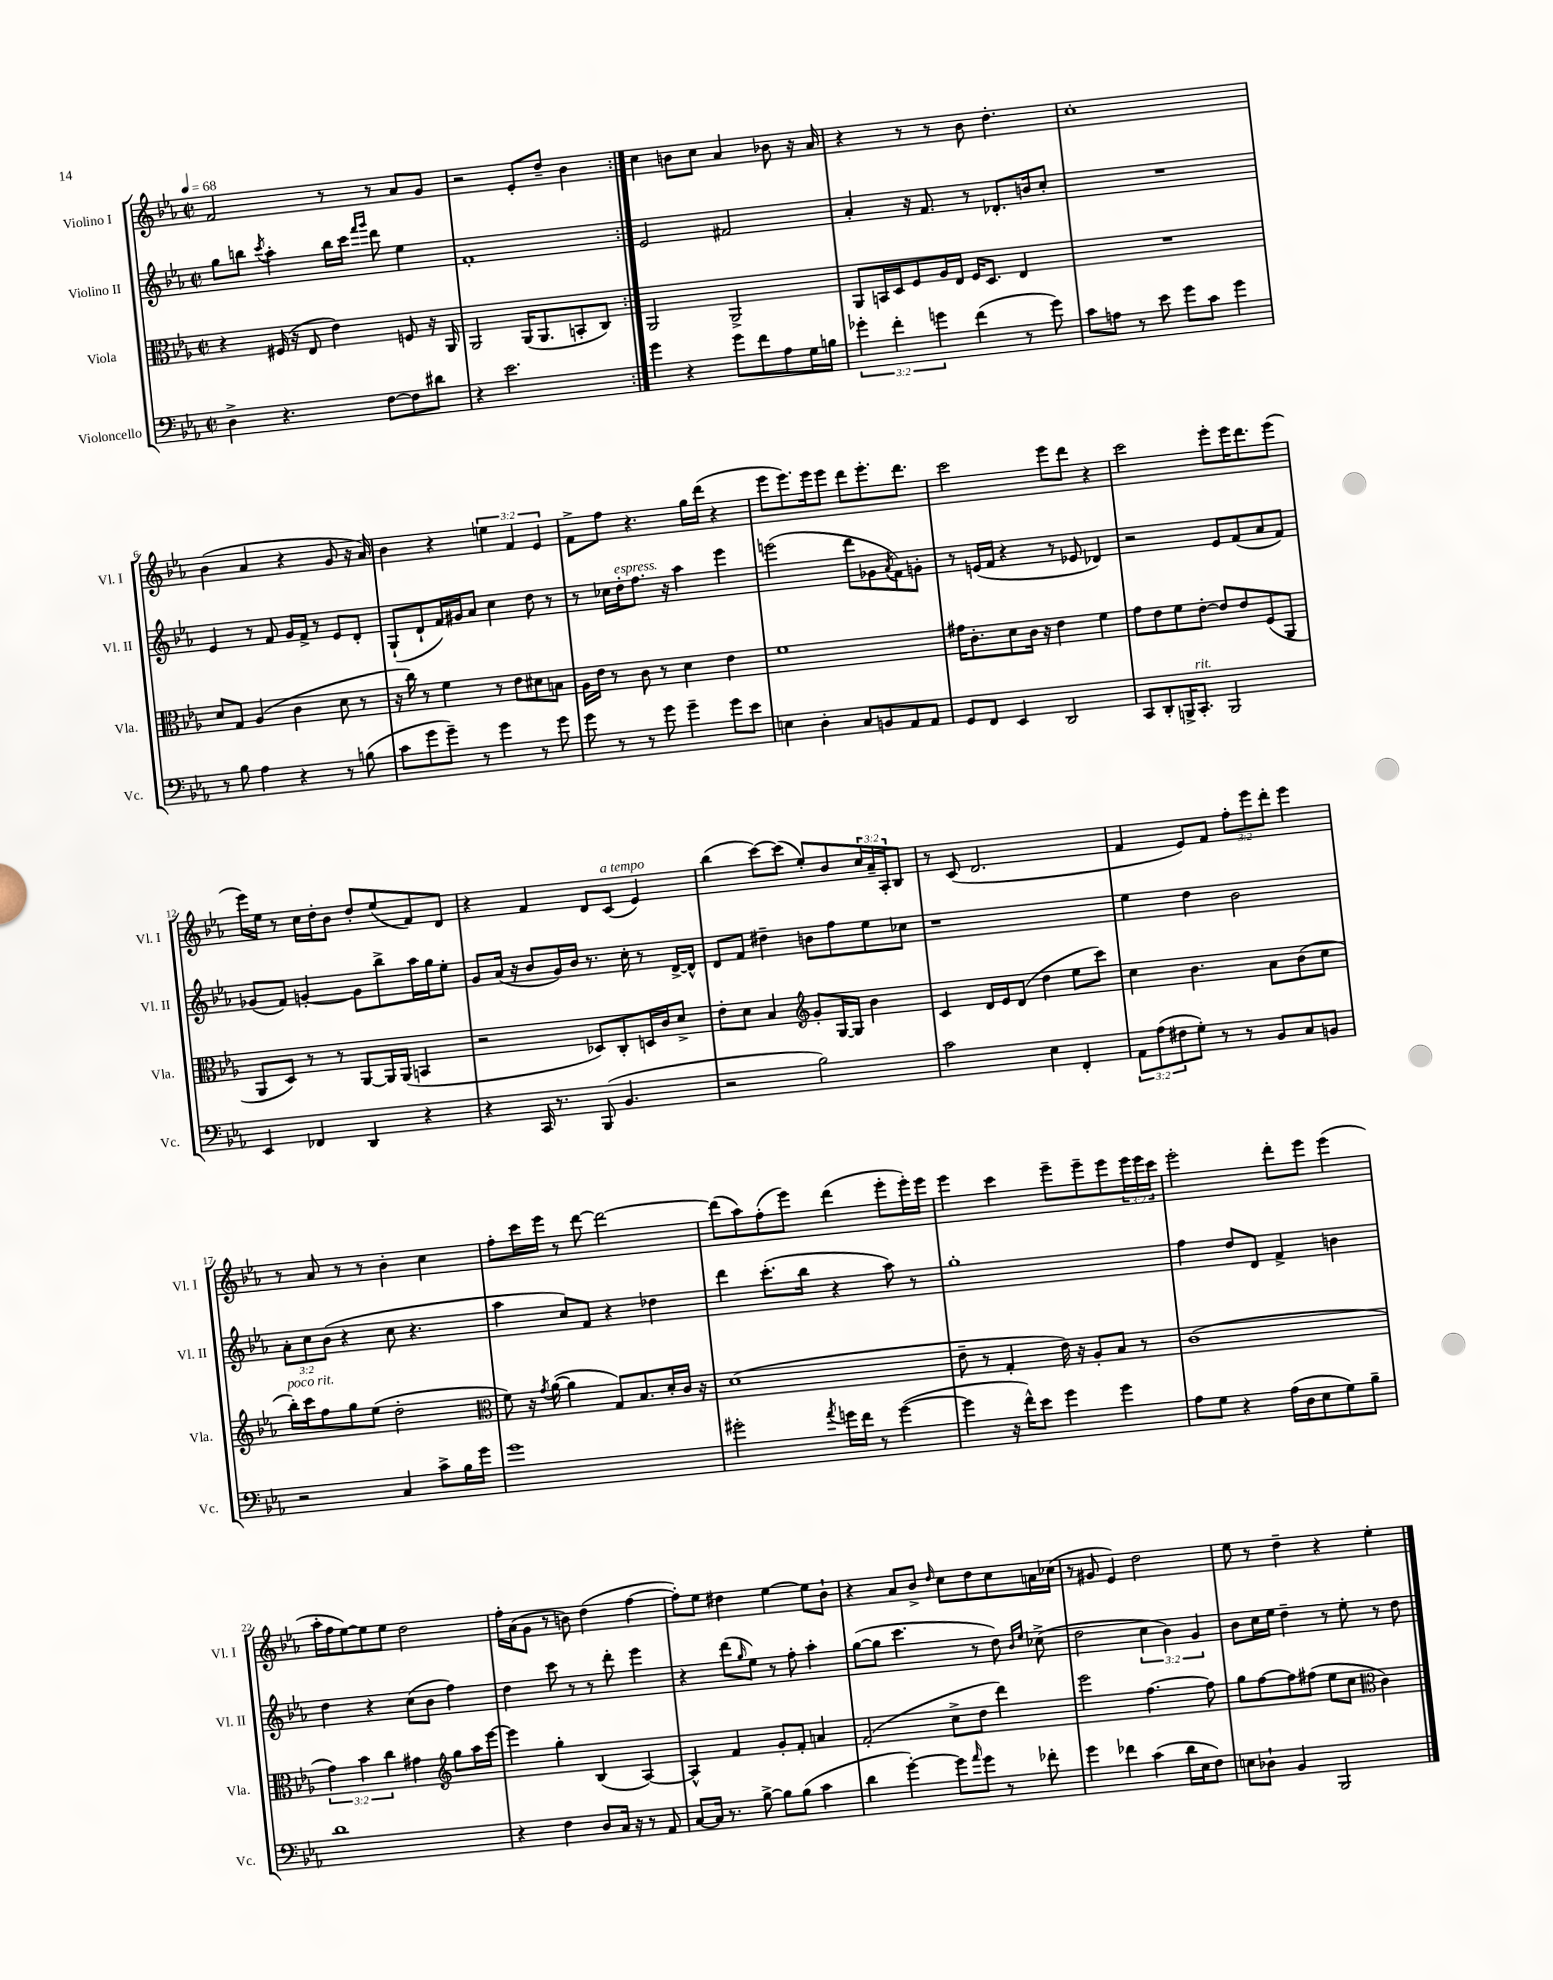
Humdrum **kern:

**kern	**kern	**kern	**kern
*part4	*part3	*part2	*part1
*staff4	*staff3	*staff2	*staff1
*I"Violoncello	*I"Viola	*I"Violino II	*I"Violino I
*I'Vc.	*I'Vla.	*I'Vl. II	*I'Vl. I
*clefF4	*clefC3	*clefG2	*clefG2
*k[b-e-a-]	*k[b-e-a-]	*k[b-e-a-]	*k[b-e-a-]
*M2/2	*M2/2	*M2/2	*M2/2
*met(c|)	*met(c|)	*met(c|)	*met(c|)
*MM68	*MM68	*MM68	*MM68
=1	=1	=1	=1
4D^\	4r	8gg\L	2f/
.	.	8bbn\J	.
.	.	8qccc/	.
4.r	(16F#X/	4aa-'\	.
.	16r	.	.
.	8E-/	.	.
.	4e-\)	16bb\LL	8r
.	.	16ccc\JJ	.
.	.	16qqfff/LL	.
.	.	16qqggg/JJ	.
[8F\L	.	8ddd\	8r
8F\]	8Fn/	4ee-\	8a-/L
8d#X\J	16r	.	8g/J
.	16AA-/	.	.
=2	=2	=2	=2
4r	2AA-/	1f'	2r
2.e-\	.	.	.
.	(16AA-/KL	.	8e-'/L
.	8.AA-/	.	.
.	.	.	8dd~/J
.	8BBn'/	.	4b-\
.	8C/J)	.	.
=3:|!	=3:|!	=3:|!	=3:|!
4g\	2AA-/	2e-/	4cc\
4r	.	.	8bn\L
.	.	.	8cc\J
8g\L	2AA-^/	2f#X/	4a-/
8f\	.	.	.
8A-\	.	.	8b-X\
16G\L	.	.	16r
16Bn\JJ	.	.	16a-/
=4	=4	=4	=4
6g-X'\	8AA-/L	4a-'/	4r
.	16BBn/L	.	.
6f'\	.	.	.
.	16D/J	.	.
.	8F/	16r	8r
.	.	8.f/	.
6gn\	.	.	.
.	16A-/L	.	8r
.	16E-/JJ	.	.
(4f\	16F/KL	8r	8b-\
.	8.D/J	.	.
.	.	8.d-X'/L	4.dd'\
8r	4E-/	.	.
.	.	16bn/k	.
8g\)	.	8cc'/J	.
=5	=5	=5	=5
8c\L	1r	1r	1cc'
8An\J	.	.	.
8r	.	.	.
8e-\	.	.	.
8g\L	.	.	.
8c\J	.	.	.
4g\	.	.	.
!!LO:LB:g=z
=6	=6	=6	=6
8r	8d/L	4e-/	(4b-\
8B-\	8G/J	.	.
4A-\	(4A-/	8r	4a-/
.	.	8f/	.
4r	4c\	16g/LL	4r
.	.	16f^/JJ	.
.	.	8r	.
8r	8d\	8e-/L	8g/
(8Bn\	8r	8d'/J	16r
.	.	.	16a-/)
=7	=7	=7	=7
8c\L	16r	(8G`/L	4b-\
.	16cc\)	.	.
8g\	8r	8d`/	.
8g~\J)	4f\	16f/L)	4r
.	.	16g#X/J	.
8r	.	8a-/J	.
4g\	8r	4cc\	6een\
.	8e-\L	.	.
.	.	.	6f/
8r	8d#X\	8dd\	.
.	.	.	6e-/
8g\	8Bn\J	8r	.
=8	=8	=8	=8
8g\	16A-\LL	8r	8f^\L
.	16e-\JJ	.	.
8r	8r	16cc-X\LL	8ff\J
!	!	!LO:TX:a:i:t=espress.	!
.	.	16dd'\J	.
8r	8c\	8.ff\J	4.r
8g\	8r	.	.
.	.	16r	.
4g~\	4d\	4aa-\	.
.	.	.	16gg\LL
.	.	.	(16ddd\JJ
8g\L	4e-\	4eee-\	4r
8e-\J	.	.	.
=9	=9	=9	=9
4En\	1f	(2eeen\	8eee-\L
.	.	.	8.eee-\)
4D'\	.	.	.
.	.	.	16eee-\k
.	.	.	8eee-\J
8C/L	.	8ddd\L	8ddd\L
8BBn/	.	8g-X\	8.eee-'\
.	.	8qa-/	.
8AA-/	.	8f\)	.
.	.	.	8.ddd\J
8AA-/J	.	8gn'\J	.
=10	=10	=10	=10
8GG/L	16g#X\KL	8r	2ccc\
.	8.c'\	.	.
8FF/J	.	(16en/LL	.
.	.	16f/JJ	.
4EE-/	8d\	4r	.
.	16c\Jk	.	.
.	16r	.	.
2DD/	4e-\	8r	8eee-\L
.	.	8e-X/	8ddd\J
.	4f\	4d-X/)	4r
=11	=11	=11	=11
8CC/L	8g\L	2r	2ccc\
8DD'/	8e-\	.	.
16BBBn^/K	8f\	.	.
!LO:TX:a:i:t=rit.	!	!	!
8.CC'/J	.	.	.
.	[8e-'\J	.	.
2BBB/	8e-/L]	8e-/L	8eee-'\L
.	8e-/	(8f/	16eee-\K
.	.	.	8.ddd\
.	(8F/	8a-/	.
.	8AA-/J	8f/J)	(8eee-\J
!!LO:LB:g=z
=12	=12	=12	=12
4EE-/	8AA-/L	(8g-X/L	16eee-\LL)
.	.	.	16ee-\JJ
.	8D/J)	8f/J)	8r
4FF-X/	8r	[4gn'/	16cc\LL
.	.	.	16dd'\J
.	8r	.	8b-\J
4DD/	[8AA-/L	8g\L]	8dd'/L
.	16AA-/L]	8bb-^\	(8ee-/
.	(16AA-/JJ	.	.
4r	4BBn/	16aa-\L	8f/)
.	.	16gg\J	.
.	.	8ee-'\J	8d/J
=13	=13	=13	=13
4r	2r	8g/L	4r
.	.	(16a-/Jk	.
.	.	16r	.
16CC/	.	8b-/L	4f/
8.r	.	.	.
.	.	16g/L)	.
.	.	16b-/JJ	.
(8BBB-/	8D-X/L)	8.r	8d/L
!	!	!	!LO:TX:a:i:t=a tempo
4.BB-/	8C'/	.	(8c/J
.	.	16cc'\	.
.	16Dn/L	8r	4e-/)
.	16c/J	.	.
.	8d^/J	[16d^/LL	.
.	.	16d^^/JJ]	.
=14	=14	=14	=14
2r	8e-'\L	8d/L	(4bb-\
.	8d\J	8f/J	.
.	4B-/	4dd#X~\	[8ccc\L)
.	.	.	(8ccc\J]
*	*clefG2	*	*
2B-\)	8g'/L	8bn\L	8ee-'/L)
.	[16G/L	8ff\	8b-/
.	16G/JJ]	.	.
.	4b-\	8ee-\	24cc/L
.	.	.	24a-~/
.	.	.	24A-'/J
.	.	8cc-X\J	8B-/J
=15	=15	=15	=15
2c\	4c/	1r	8r
.	.	.	(8c/
.	16d/LL	.	2.d/
.	16e-/J	.	.
.	(8d/J	.	.
4E-\	4dd\	.	.
4FF'/	8ee-\L	.	.
.	8ccc\J)	.	.
=16	=16	=16	=16
12AA-\L	4cc\	4ee-\	4f/
(12A-\	.	.	.
12F#X\	.	.	.
8G'\J)	4.b-\	4dd\	8e-/L)
8r	.	.	8f/J
8r	.	2b-\	12ff'\L
.	.	.	12eee-\
8BB-/L	8a-\L	.	.
.	.	.	12ddd'\J
8C/	(8b-\	.	4eee-\
8BBn/J	8cc\J	.	.
!!LO:LB:g=z
=17	=17	=17	=17
!	!LO:TX:a:i:t=poco rit.	!	!
2r	16bb-'\LL)	12a-'\L	8r
.	16ccc\J	.	.
.	.	12cc\	.
.	8ff\	.	8a-/
.	.	(12b-\J	.
.	8gg\	4r	8r
.	(8ee-\J	.	8r
4C/	2dd'\	8cc\	4b-'\
.	.	4.r	.
8c^\L	.	.	4cc\
16B-\L	.	.	.
16g\JJ	.	.	.
=18	=18	=18	=18
*	*clefC3	*	*
1g	8f\)	4aa-\	8ff'\L
.	16r	.	16ccc\L
.	8qg/	.	.
.	([16a-\	.	16eee-\JJ
.	4a-\]	8cc/L)	8r
.	.	8f/J	[8ddd\
.	8G/L)	4r	2ddd\_
.	8.B-/	.	.
.	.	4dd-X\	.
.	16d'/L	.	.
.	16c/JJ	.	.
.	16r	.	.
=19	=19	=19	=19
2g#X'\	(1d	4ddd\	(8ddd\L]
.	.	.	8aa-\)
.	.	(8.ccc'\L	(8ff'\
.	.	.	8eee-\J)
.	.	16bb-\Jk	.
8qa-/	.	.	.
16gn\LL	.	4r	(4ddd\
16f\JJ	.	.	.
8r	.	.	.
([4g\	.	8aa-\)	8eee-'\L
.	.	8r	16eee-'\L)
.	.	.	16eee-\JJ
=20	=20	=20	=20
4g\]	8e-~\	1gg'	4eee-\
.	8r	.	.
16r	4G'/	.	4ccc\
16f^^\KL)	.	.	.
8e-\J	.	.	.
4g\	16e-\)	.	8eee-~\L
.	16r	.	.
.	8A-'/L	.	8eee-~\
4g\	8B-/J	.	8eee-\
.	8r	.	24eee-\L
.	.	.	24eee-\
.	.	.	24ccc\JJ
=21	=21	=21	=21
8A-\L	(1c	4ff\	2eee-'\
8G\J	.	.	.
4r	.	8dd/L	.
.	.	8d/J	.
(16A-\LL	.	4f^/	8ddd'\L
16D\J	.	.	.
8E-\	.	.	8eee-\J
8G\)	.	4bn\	(4eee-\
8B-~\J	.	.	.
!!LO:LB:g=z
=22	=22	=22	=22
1d	6g\)	4dd\	16aa-'\LL
.	.	.	16ff\J
.	.	.	[8ee-\)
.	6b-\	.	.
.	.	4r	8ee-\]
.	6cc\	.	.
.	.	.	8ee-\J
.	4g#X\	(8cc\L	2dd\
.	.	8b-\J	.
*	*clefG2	*	*
.	8gg\L	4ff\)	.
.	16aa-\L	.	.
.	[16eee-\JJ	.	.
=23	=23	=23	=23
4r	4eee-\]	4dd\	16ff'\LL
.	.	.	(16a-\J
.	.	.	8g\J
4F\	4gg'\	8ccc\	8r
.	.	8r	8bn\)
8D/L	(4B-/	8r	(4dd\
16C/Jk	.	8ddd'\	.
16r	.	.	.
8r	[4A-/)	4eee-\	[4ff\
8AA-/	.	.	.
=24	=24	=24	=24
[8C/L	4A-^^/]	4r	8ff'\L])
16C/Jk]	.	.	8ee-\J
8.r	.	.	.
.	4f/	(8ddd\L	4dd#X\
.	.	16qqgg/	.
[8B-^\	.	8ee-\J)	.
8B-\L]	8g'/L	8r	[4ee-\
(8B-\J	8f'/J	8ff'\	.
4c\	4an/	4aa-'\	8ee-\L]
.	.	.	8b-`\J
=25	=25	=25	=25
4d\	(2f'/	([8gg\L	4r
.	.	8gg\J]	.
[4g'\)	.	4.ccc\	8a-/L
.	.	.	8b-^/J
.	.	.	16qqdd/
8g\L]	8cc^\L	.	8cc\L
16qqa-/	.	.	.
8g\J	8dd\J	8r	8dd\
8r	4ddd\)	8dd\)	8cc\
.	.	16qqb-/LL	.
.	.	16qqee-/JJ	.
8f-X'\	.	(8cc-X^\	16an\L
.	.	.	(16cc-X\JJ
=26	=26	=26	=26
4g\	2eee-\	2dd\	8r
.	.	.	8g#X/
4f-X\	.	.	4e-/)
(4c\	[4.ff\	6cc\	2dd\
.	.	6b-\)	.
16d\LL	.	.	.
16E-\J	.	.	.
.	.	6g/	.
8F\J)	8ff\]	.	.
=27	=27	=27	=27
8En\L	8gg\L	8b-\L	8ee-\
8D-X`\J	[8ff\	16cc\L	8r
.	.	16ee-\JJ	.
4BB-/	8ff\]	4dd~\	4dd~\
.	(8ff#X\J	.	.
2BBB-/	8ee-\L	8r	4r
.	8cc\J	8ee-'\	.
*	*clefC3	*	*
.	4c\)	8r	4ee-'\
.	.	8dd\	.
==	==	==	==
*-	*-	*-	*-
